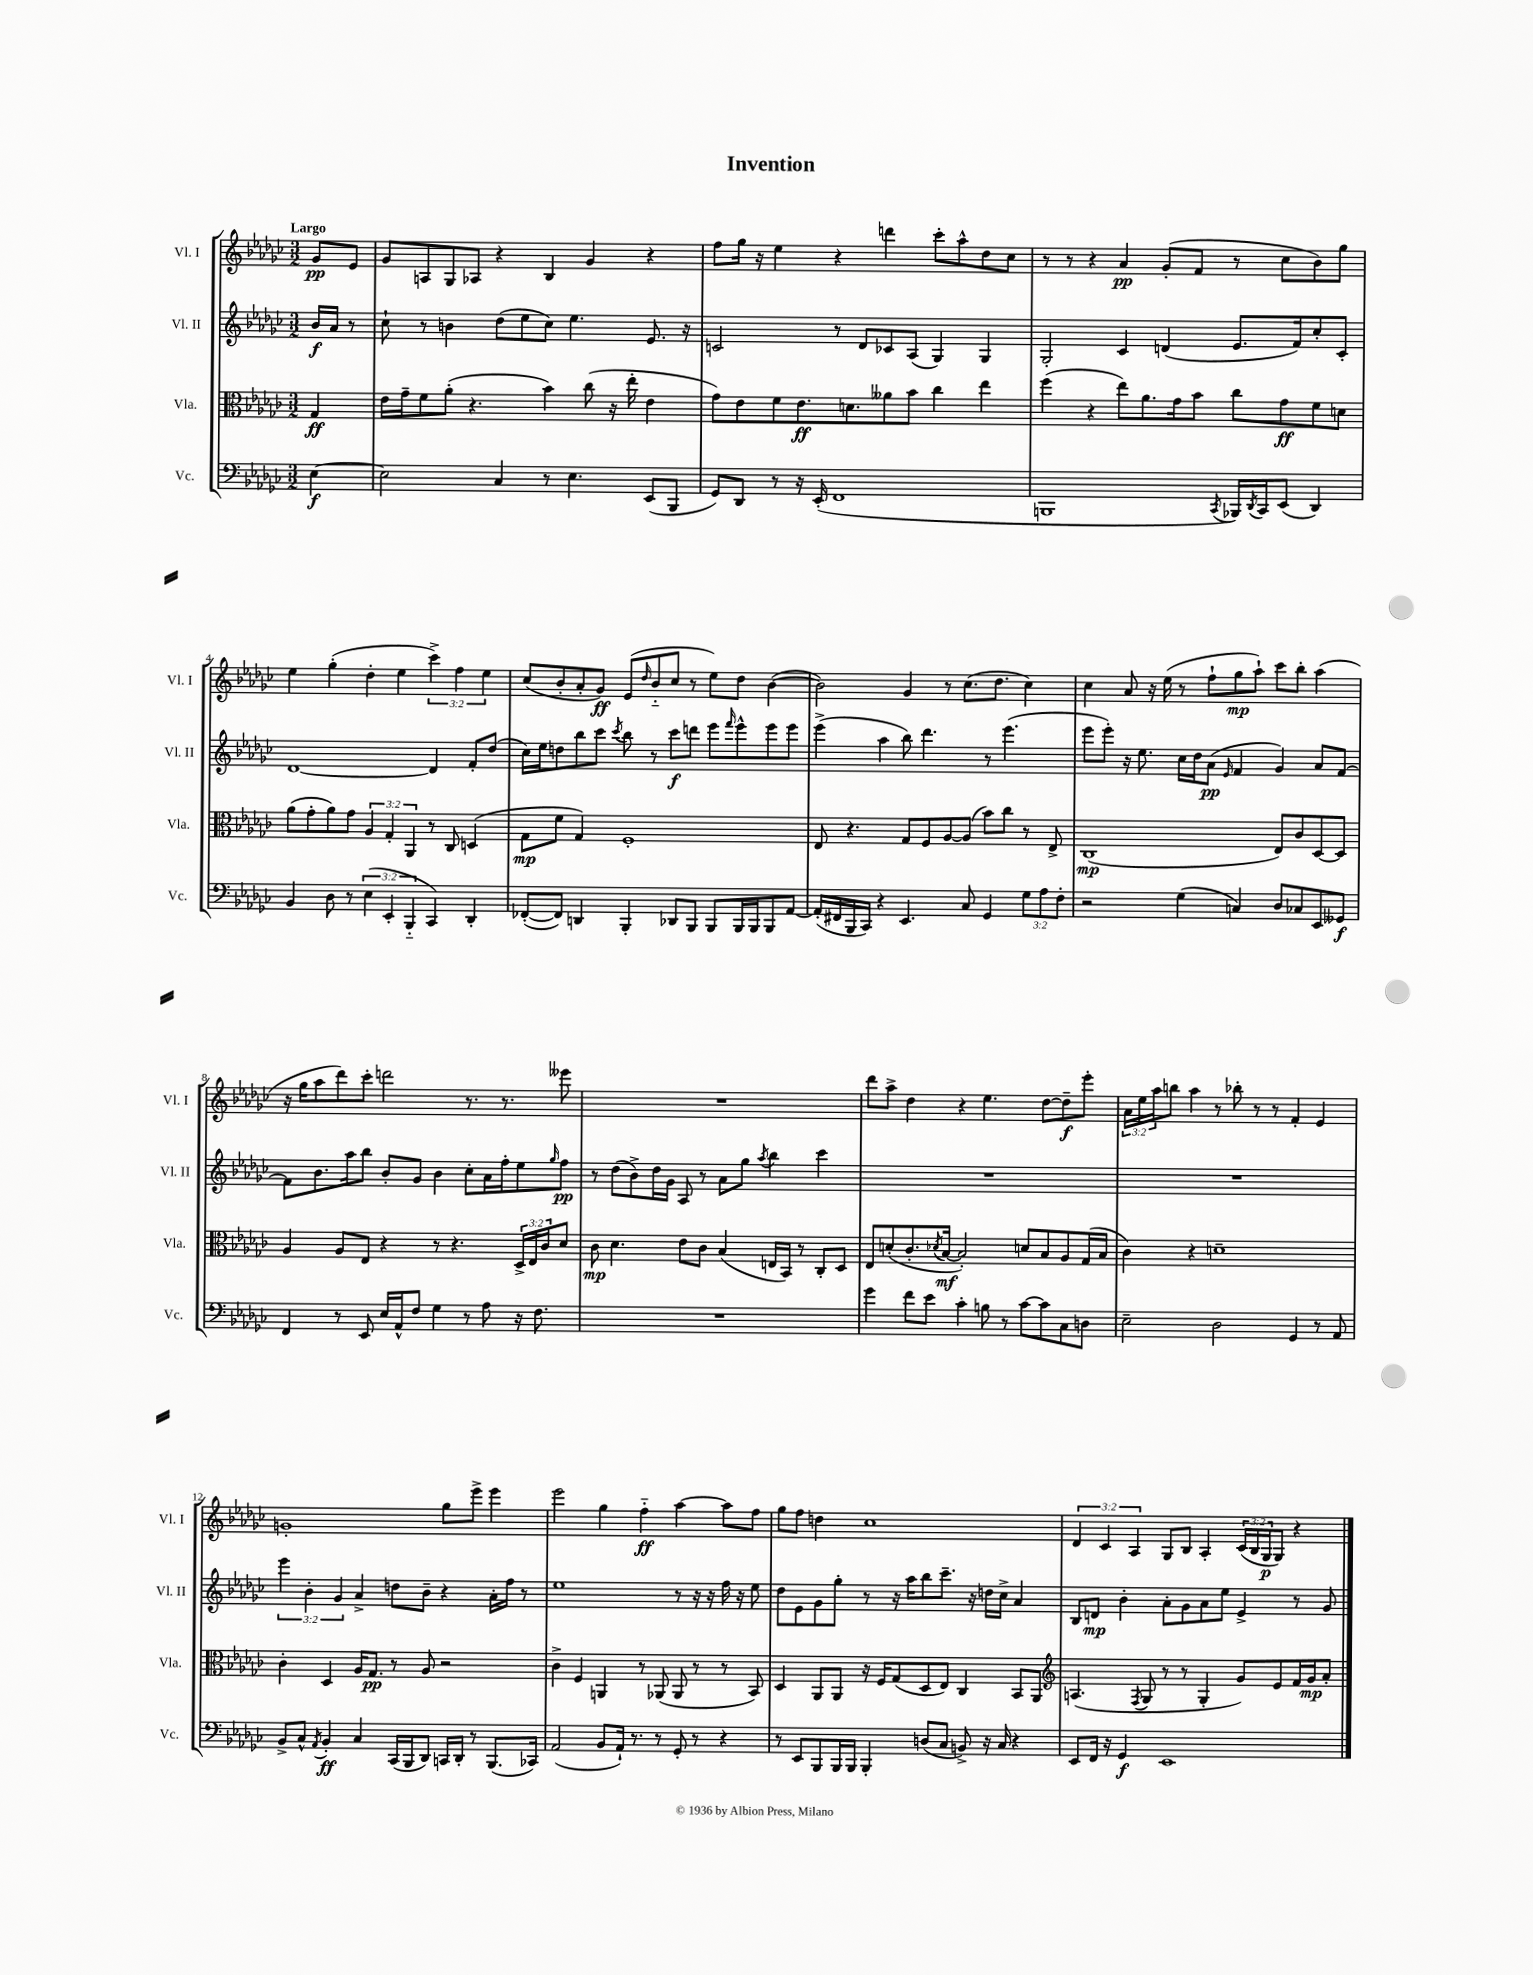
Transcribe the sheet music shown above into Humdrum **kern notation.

**kern	**kern	**kern	**kern
*staff4	*staff3	*staff2	*staff1
*clefF4	*clefC3	*clefG2	*clefG2
*k[b-e-a-d-g-c-]	*k[b-e-a-d-g-c-]	*k[b-e-a-d-g-c-]	*k[b-e-a-d-g-c-]
*M3/2	*M3/2	*M3/2	*M3/2
[4E-	4G-	16b-	8g-
.	.	16a-	.
.	.	8r	8e-
=	=	=	=
2E-]	16e-	8cc-`	8g-
.	16g-~	.	.
.	8f	8r	8A
.	(8a-'	4b	8G-
.	4.r	.	8A-
4C-	.	(8dd-	4r
.	.	8ee-	.
8r	4b-)	8cc-)	4B-
4.E-	.	4.ee-	.
.	(8cc-	.	4g-
.	16r	.	.
.	16ee-'	.	.
(8EE-	4e-	8.e-	4r
8BBB-	.	.	.
.	.	16r	.
=	=	=	=
8GG-)	8g-)	2c	8ff
8DD-	8e-	.	16gg-
.	.	.	16r
8r	8f	.	4ee-
16r	8.e-	.	.
(16EE-'	.	.	.
1FF	.	8r	4r
.	8.d	.	.
.	.	8d-	.
.	8a--	8c-	4ddd
.	8b-	(8A-	.
.	4cc-	4G-)	8ccc-'
.	.	.	8aa-^^
.	4ee-	4G-	8dd-
.	.	.	8cc-
=	=	=	=
1BBB	(4ff	2G-'	8r
.	.	.	8r
.	4r	.	4r
.	8ee-)	4c-	4a-
.	8.a-	.	.
.	.	(4d	(8g-'
.	16g-	.	.
.	8b-	.	8f
8qCC-	.	.	.
16BBB-)	8cc-	8.e-	8r
8qDD-	.	.	.
16CC-	.	.	.
(8EE-	8g-	.	8cc-
.	.	16f)	.
4DD-)	8f	8cc-'	8b-)
.	8d	8c-'	8gg-
=	=	=	=
4BB-	(8a-	[1d-	4ee-
.	8g-'	.	.
8D-	8a-)	.	(4gg-'
8r	8g-	.	.
(6E-	6A-	.	4dd-'
6EE-'	6G-'	.	.
.	.	.	4ee-
6BBB-'~	6AA-	.	.
4CC-)	8r	4d-]	6ccc-^)
.	8C-	.	.
.	.	.	6ff
4DD-'	(4D	8f'	.
.	.	.	6ee-
.	.	(8dd-	.
=	=	=	=
([8FF-'	8G-	16cc-)	(8cc-
.	.	16ee-	.
8FF-])	8f	8dd	8b-'
4DD	4G-)	8bb-	8a-'
.	.	8ccc-	8g-)
.	.	8qccc-	.
4BBB-'	1F'	8bb-	(8e-
.	.	.	16qqdd-
.	.	8r	8b-'~
8DD-	.	8ccc-	8cc-
8BBB-	.	8ddd	8r
8BBB-	.	8eee-	8ee-)
.	.	16qqfff	.
16BBB-	.	8eee-^^	8dd-
16BBB-	.	.	.
8BBB-	.	8eee-	([4b-
[8AA-	.	8eee-	.
=	=	=	=
(16AA-']	8E-	(4eee-^	2b-])
16FF#	.	.	.
16BBB-	4.r	.	.
16CC-)	.	.	.
4r	.	4aa-	.
4.EE-	8G-	8bb-)	4g-
.	8F	4.ddd-	.
.	[8A-	.	8r
8C-	(8A-]	.	(8.cc-
4GG-	8b-)	8r	.
.	.	.	8.dd-
.	8cc-	(4.eee-	.
12G-	8r	.	4cc-)
12A-	.	.	.
.	8E-^	.	.
12F'	.	.	.
=	=	=	=
2r	(1C-	8eee-	4cc-
.	.	8eee-')	.
.	.	16r	8a-
.	.	8.ee-	.
.	.	.	16r
.	.	.	(16ee-
(4G-	.	16cc-	8r
.	.	16dd-	.
.	.	(8a-	8ff`
.	.	16qqe-	.
4C)	.	4f	8gg-
.	.	.	8aa-`)
8D-	8E-)	4g-)	8ccc-
8C-	8c-	.	8bb-'
8EE-	[8D-	8a-	(4aa-
8GG--	8D-]	[8f	.
=	=	=	=
4FF	4A-	8f]	16r
.	.	.	16gg-
.	.	8.b-	8aa-
8r	8A-	.	8ddd-)
.	.	16aa-	.
8EE-	8E-	8bb-	8ccc-'
16E-	4r	8b-'	2ddd
16AA-^^	.	.	.
8F	.	8g-	.
4G-	8r	4b-	.
.	4.r	.	.
8r	.	8cc-'	8.r
8A-	.	16a-	.
.	.	16ff'	8.r
16r	24D-^	8ee-	.
.	24E-	.	.
8.F	.	.	.
.	24c-	.	.
.	.	16qqgg-	.
.	8d-	8ff	8eee--
=	=	=	=
1.r	8c-	8r	1.r
.	4.d-	(8dd-	.
.	.	8b-^)	.
.	.	16dd-	.
.	.	16g-	.
.	8e-	8A-	.
.	8c-	8r	.
.	(4B-	8a-	.
.	.	8gg-	.
.	.	8qaa-	.
.	16E	4bb-	.
.	16BB-)	.	.
.	8r	.	.
.	8C-'	4ccc-	.
.	8D-	.	.
=	=	=	=
4g-	8E-	1.r	8ddd-
.	(8d'	.	8aa-^
8f	8.c-'	.	4dd-
8e-	.	.	.
.	8qd-	.	.
.	[16B-	.	.
4c-'	2B-'])	.	4r
8B	.	.	4.ee-
8r	.	.	.
[8c-	8d	.	.
8c-]	8B-	.	[8dd-
8C-	8A-	.	8dd-~]
8D	(16G-	.	8eee-'
.	16B-	.	.
=	=	=	=
2E-~	4c-)	1.r	24a-
.	.	.	24ee-
.	.	.	24aa-
.	.	.	8bb
.	4r	.	4aa-
2D-	1d~	.	8r
.	.	.	8bb-'
.	.	.	8r
.	.	.	8r
4GG-	.	.	4f'
8r	.	.	4e-
8AA-	.	.	.
=	=	=	=
8BB-^	4c-'	6eee-	1g'
8C-^^	.	.	.
.	.	6b-'	.
8qAA-	.	.	.
4BB-'	4D-	.	.
.	.	6g-	.
4C-	16A-	4a-^	.
.	8.G-	.	.
(16CC-	8r	8dd	.
16BBB-	.	.	.
8DD-)	8A-	8b-~	.
16CC	2r	4r	8gg-
16DD-'	.	.	.
8r	.	.	8eee-^
(8.BBB-	.	16a-'	4eee-
.	.	16ff	.
.	.	8r	.
16CC-)	.	.	.
=	=	=	=
(2AA-	4c-^	1ee-	2eee-
.	4F	.	.
8BB-	4AA	.	4gg-
16AA-`)	.	.	.
8.r	.	.	.
.	8r	.	4ff'~
8r	(8AA-	.	.
8GG-'	8AA-	8r	[4aa-
8r	8r	16r	.
.	.	16r	.
4r	8r	16ff	8aa-]
.	.	16r	.
.	8BB-)	8ee-	8ff
=	=	=	=
8r	4D-	8dd-	8gg-
8EE-	.	8e-	8ff
8BBB-	8AA-	8g-	4dd
16BBB-	8AA-	8gg-'	.
16BBB-	.	.	.
4BBB-'	16r	8r	1cc-
.	16F	.	.
.	(8G-	16r	.
.	.	16aa-	.
(8D	8D-	8bb-	.
8C-	8E-)	8.ccc-~	.
8BB^)	4C-	.	.
.	.	16r	.
16r	.	16dd	.
16C-	.	16cc-^	.
4r	8BB-	4a-	.
.	8AA-	.	.
=	=	=	=
*	*clefG2	*	*
8EE-	(4.A	8B-	6d-
16FF	.	8d	.
.	.	.	6c-
16r	.	.	.
4GG-	.	4b-'	.
.	.	.	6A-
.	8qF	.	.
.	8G-	.	.
1EE-	8r	8a-'	8G-
.	8r	8g-	8B-
.	4G-'	8a-	4A-'
.	.	8ee-	.
.	8g-)	4e-^	(24c-
.	.	.	24B-
.	.	.	24G-
.	8e-	.	8G-)
.	16f	8r	4r
.	16g-	.	.
.	8a-'	8g-	.
==	==	==	==
*-	*-	*-	*-
